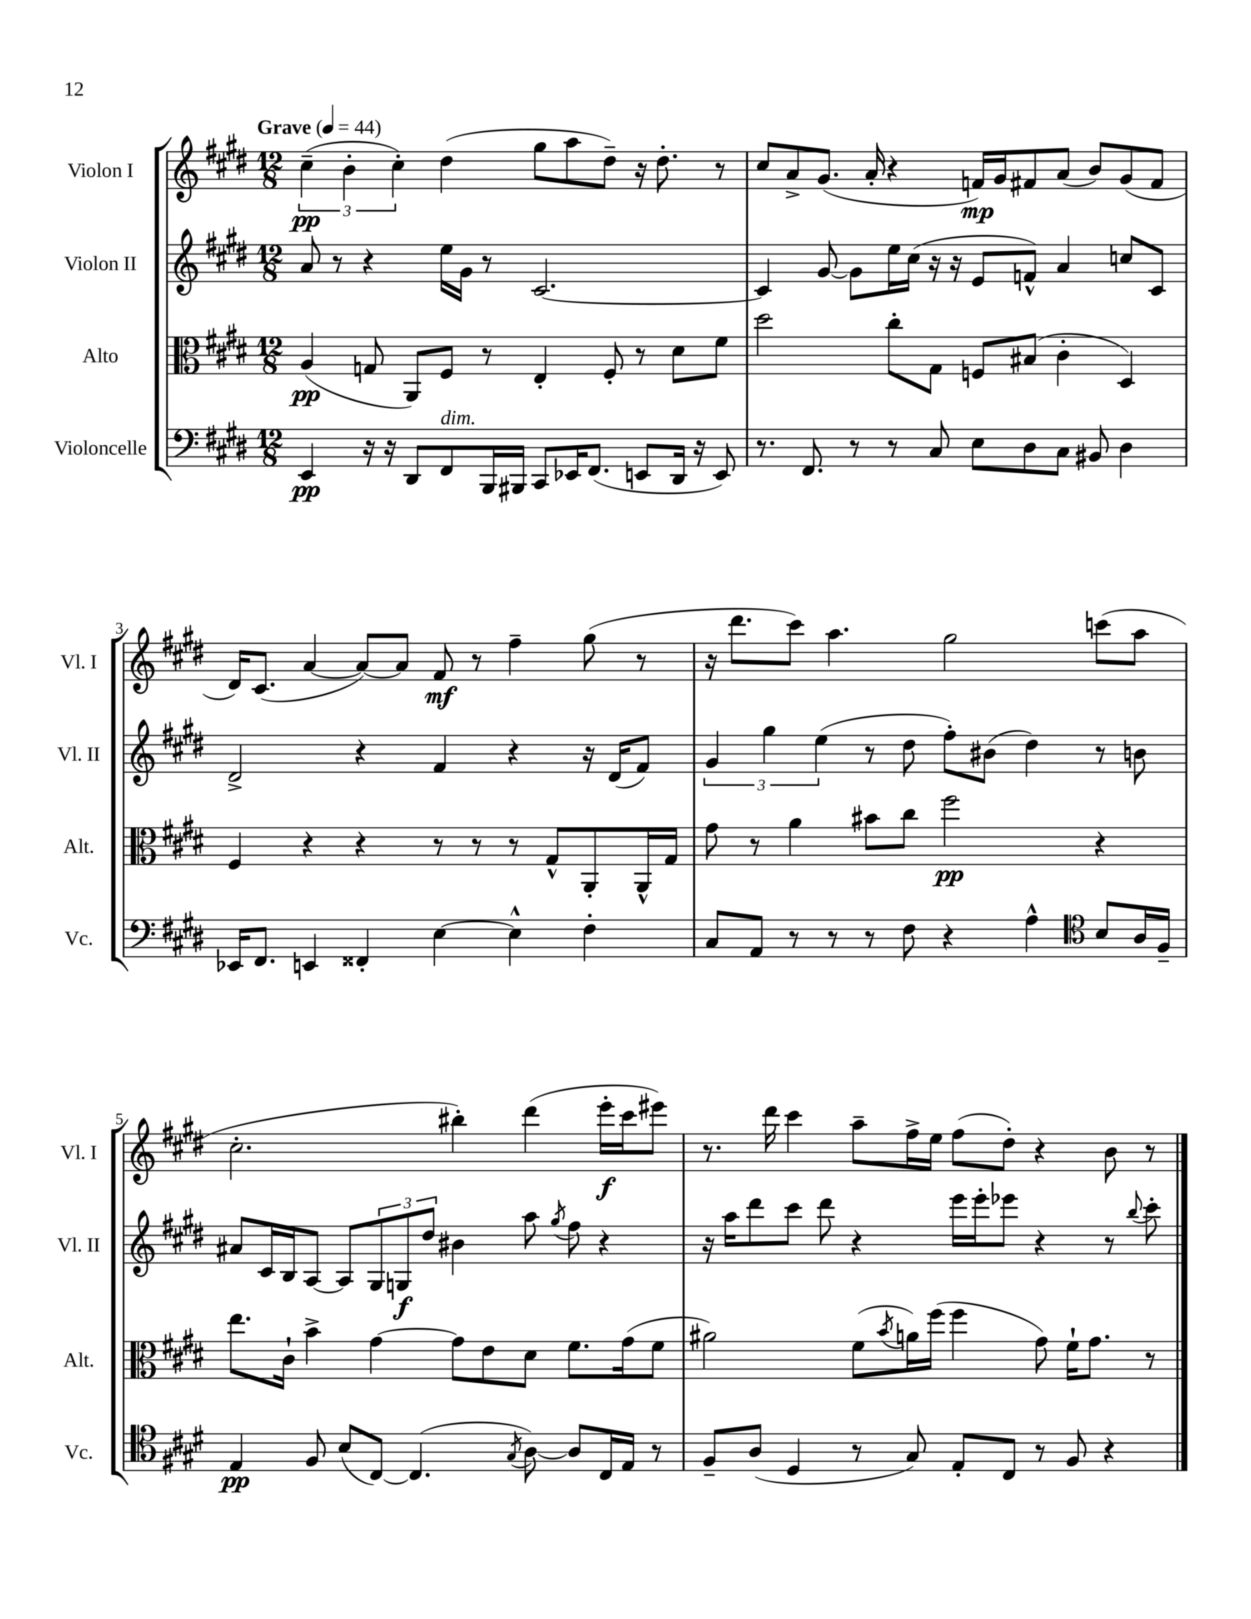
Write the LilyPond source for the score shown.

<<
\new StaffGroup <<
\new Staff = "s0" \with { instrumentName = "Violon I" shortInstrumentName = "Vl. I" } {
    \clef treble \key e \major \numericTimeSignature \time 12/8 \tempo "Grave" 4 = 44
    \tuplet 3/2 { cis''4--\pp( b'4-. cis''4-.) } dis''4( gis''8 a''8 dis''8--) r16 dis''8.-. r8 |
    cis''8 a'8-> gis'8.( a'16-. r4 f'16\mp) gis'16 fis'8 a'8( b'8) gis'8( fis'8 |
    dis'16) cis'8.( a'4~ a'8~) a'8 fis'8\mf r8 fis''4-- gis''8( r8 |
    r16 dis'''8. cis'''8) a''4. gis''2 c'''8( a''8 |
    cis''2.-. bis''4-.) dis'''4( e'''16-.\f cis'''16 eis'''8) |
    r8. dis'''16 cis'''4 a''8-- fis''16-> e''16 fis''8( dis''8-.) r4 b'8 r8 \bar "|." |
}
\new Staff = "s1" \with { instrumentName = "Violon II" shortInstrumentName = "Vl. II" } {
    \clef treble \key e \major \numericTimeSignature \time 12/8
    a'8 r8 r4 e''16 gis'16 r8 cis'2.~ |
    cis'4 gis'8~ gis'8 e''16 cis''16( r16 r16 e'8 f'8-^) a'4 c''8 cis'8 |
    dis'2-> r4 fis'4 r4 r16 dis'16( fis'8) |
    \tuplet 3/2 { gis'4 gis''4 e''4( } r8 dis''8 fis''8-.) bis'8( dis''4) r8 b'8 |
    ais'8 cis'16 b16 a8~ a8 \tuplet 3/2 { gis8 g8\f dis''8 } bis'4 a''8 \acciaccatura { gis''8 } fis''8 r4 |
    r16 a''16 dis'''8 cis'''8 dis'''8 r4 e'''16 e'''16-. ees'''8 r4 r8 \appoggiatura { b''8 } cis'''8-. \bar "|." |
}
\new Staff = "s2" \with { instrumentName = "Alto" shortInstrumentName = "Alt." } {
    \clef alto \key e \major \numericTimeSignature \time 12/8
    a4\pp( g8 a,8) fis8 r8 e4-. fis8-. r8 dis'8 fis'8 |
    dis''2 cis''8-. gis8 f8 bis8( cis'4-. dis4) |
    fis4 r4 r4 r8 r8 r8 gis8-^ a,8-. a,16-^ gis16 |
    gis'8 r8 a'4 bis'8 cis''8 fis''2\pp r4 |
    e''8. cis'16-! b'4-> gis'4~ gis'8 e'8 dis'8 fis'8. gis'16( fis'8 |
    ais'2) fis'8( \acciaccatura { b'8 } a'16) fis''16( fis''4 gis'8) fis'16-! gis'8. r8 \bar "|." |
}
\new Staff = "s3" \with { instrumentName = "Violoncelle" shortInstrumentName = "Vc." } {
    \clef bass \key e \major \numericTimeSignature \time 12/8
    e,4\pp r16 r16 dis,8 fis,8^\markup { \italic "dim." } b,,16 bis,,16 cis,8 ees,16 fis,8.( e,8 dis,16 r16 e,8) |
    r8. fis,8. r8 r8 cis8 e8 dis8 cis8 bis,8 dis4 |
    ees,16 fis,8. e,4 fisis,4-. e4~ e4-^ fis4-. |
    cis8 a,8 r8 r8 r8 fis8 r4 a4-^ \clef tenor b8 a16 fis16-- |
    e4\pp fis8 b8( cis8~) cis4.( \acciaccatura { gis8 } a8~) a8 cis16 e16 r8 |
    fis8-- a8( dis4 r8 gis8) e8-. cis8 r8 fis8 r4 \bar "|." |
}
>>
>>
